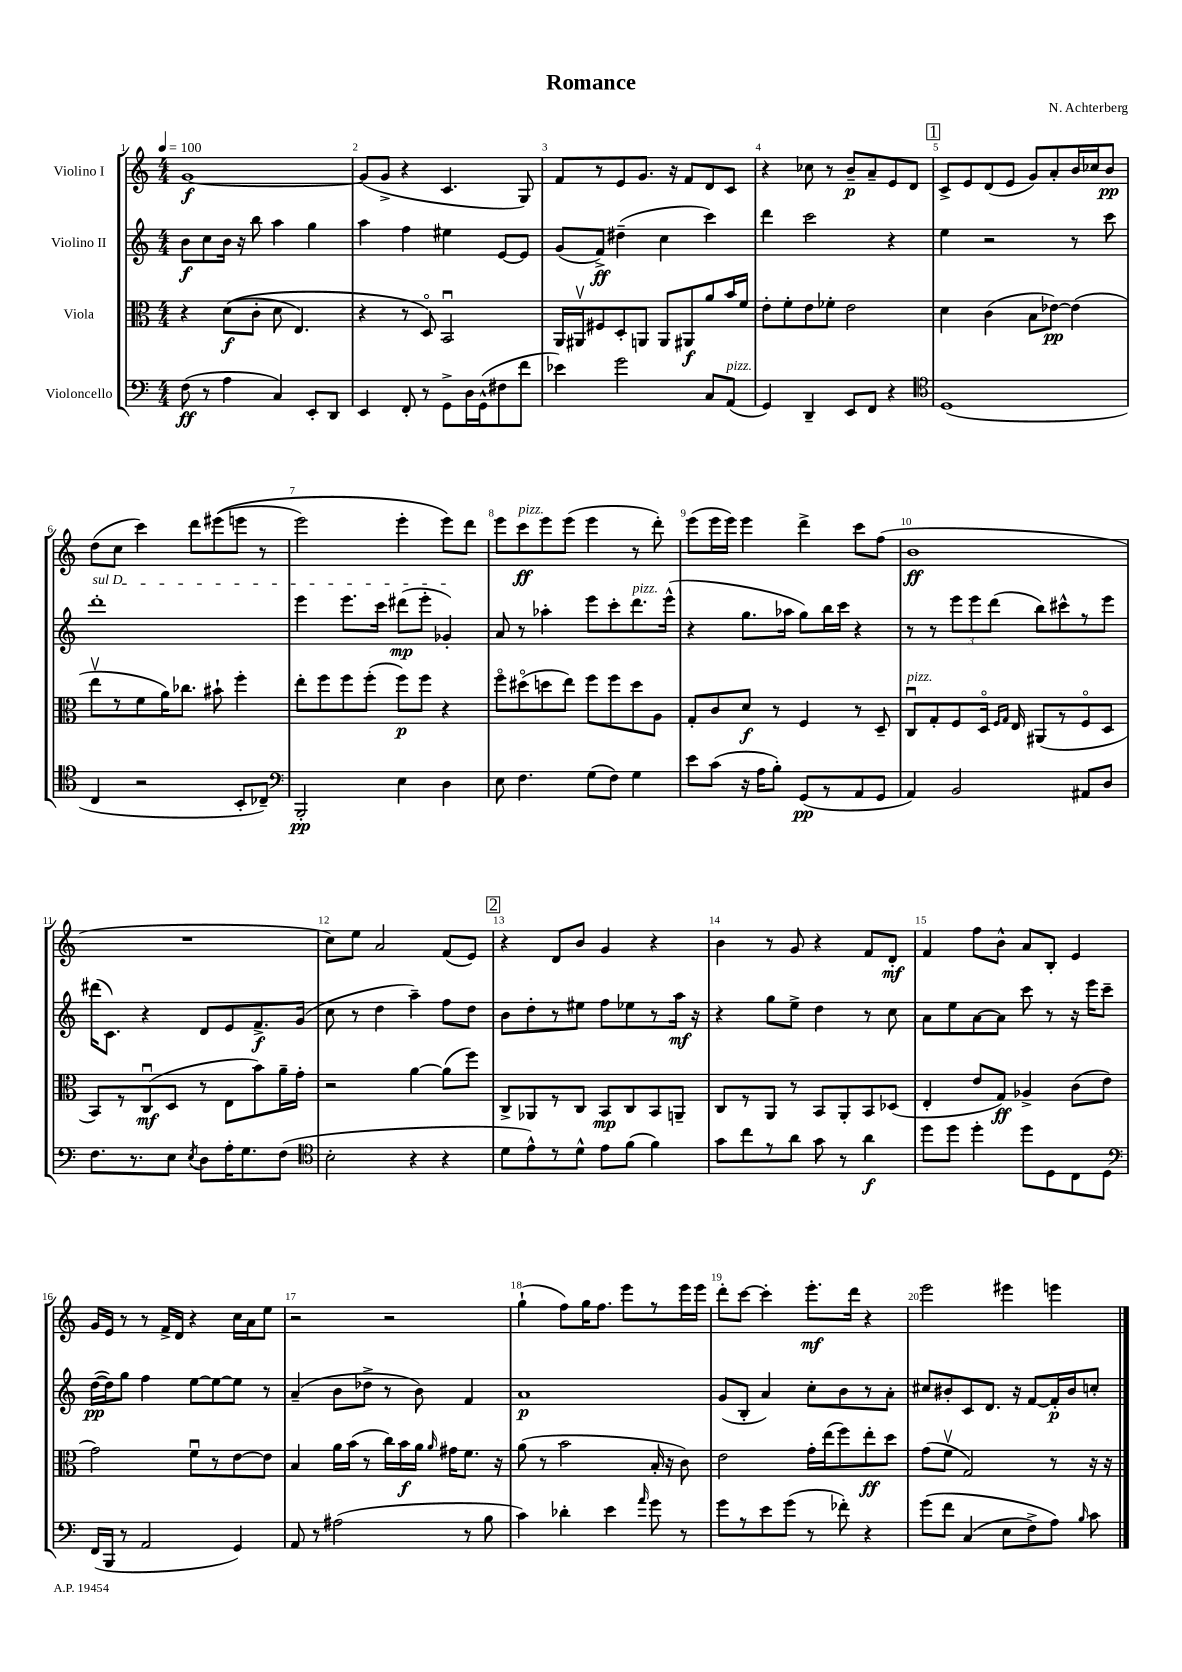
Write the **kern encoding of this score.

**kern	**dynam	**kern	**dynam	**kern	**dynam	**kern	**dynam
*part4	*part4	*part3	*part3	*part2	*part2	*part1	*part1
*staff4	*staff4	*staff3	*staff3	*staff2	*staff2	*staff1	*staff1
*I"Violoncello	*	*I"Viola	*	*I"Violino II	*	*I"Violino I	*
*clefF4	*	*clefC3	*	*clefG2	*	*clefG2	*
*k[]	*	*k[]	*	*k[]	*	*k[]	*
*M4/4	*	*M4/4	*	*M4/4	*	*M4/4	*
*MM100	*	*MM100	*	*MM100	*	*MM100	*
=1	=1	=1	=1	=1	=1	=1	=1
(8F\	ff	4r	.	8b\L	f	[1g	f
8r	.	.	.	8cc\	.	.	.
4A\	.	((8d\L	f	16b\Jk	.	.	.
.	.	.	.	16r	.	.	.
.	.	8c'\J	.	8bb\	.	.	.
4C/)	.	8d\	.	4aa\	.	.	.
.	.	4.E/)	.	.	.	.	.
8EE'/L	.	.	.	4gg\	.	.	.
8DD/J	.	.	.	.	.	.	.
=2	=2	=2	=2	=2	=2	=2	=2
4EE/	.	4r	.	4aa\	.	(8g/L]	.
.	.	.	.	.	.	8g^/J	.
8FF'/	.	8r	.	4ff\	.	4r	.
8r	.	8D/)	.	.	.	.	.
8GG^\L	.	2BBu/	.	4ee#X\	.	4.c/	.
16D\L	.	.	.	.	.	.	.
(16GG^^\J	.	.	.	.	.	.	.
8F#X\	.	.	.	[8e/L	.	.	.
8f\J	.	.	.	8e/J]	.	8G/)	.
=3	=3	=3	=3	=3	=3	=3	=3
4e-X\)	.	16AA/LL	.	(8g/L	.	8f/L	.
.	.	16AA#Xv/J	.	.	.	.	.
.	.	8F#X/	.	8f^/J)	ff	8r	.
2g\	.	8D'/	.	(4dd#X~\	.	8e/	.
.	.	8AAn/J	.	.	.	8.g/J	.
.	.	8AA/L	.	4cc\	.	.	.
.	.	.	.	.	.	16r	.
.	.	8AA#X/	f	.	.	8f/L	.
8C/L	.	8a/	.	4ccc\)	.	8d/	.
!LO:TX:a:i:t=pizz.	!	!	!	!	!	!	!
(8AA/J	.	16b/L	.	.	.	8c/J	.
.	.	16f/JJ	.	.	.	.	.
=4	=4	=4	=4	=4	=4	=4	=4
4GG/)	.	8e'\L	.	4ddd\	.	4r	.
.	.	8f'\	.	.	.	.	.
4DD~/	.	8e\	.	2ccc\	.	8cc-X\	.
.	.	8f-X'\J	.	.	.	8r	.
8EE/L	.	2e\	.	.	.	8b~/L	p
8FF/J	.	.	.	.	.	8a~/	.
4r	.	.	.	4r	.	8e/	.
.	.	.	.	.	.	8d/J	.
!!LO:REH:place=s1:t=1
=5	=5	=5	=5	=5	=5	=5	=5
*clefC4	*	*	*	*	*	*	*
(1D	.	4d\	.	4ee\	.	8c^/L	.
.	.	.	.	.	.	8e/	.
.	.	(4c\	.	2r	.	(8d/	.
.	.	.	.	.	.	8e/J	.
.	.	8B\L	.	.	.	8g/L)	.
.	.	[8e-X\J)	pp	.	.	8a'/	.
.	.	(4e-\]	.	8r	.	16b/L	.
.	.	.	.	.	.	16cc-X/J	.
.	.	.	.	8ccc\	.	8b/J	pp
!!LO:LB:g=z
=6	=6	=6	=6	=6	=6	=6	=6
!	!	!	!	!LO:TX:a:i:t=sul D	!	!	!
4C/	.	8eev\L	.	1ddd'	.	(8dd\L	.
.	.	8r	.	.	.	8cc\J	.
2r	.	8f\	.	.	.	4ccc\)	.
.	.	16a\K)	.	.	.	.	.
.	.	8.cc-X\J	.	.	.	.	.
.	.	.	.	.	.	8ddd\L	.
.	.	8b#X`\	.	.	.	((8eee#X\	.
8BB'/L	.	4ff'\	.	.	.	8eeen\J	.
8C-X~/J)	.	.	.	.	.	8r	.
=7	=7	=7	=7	=7	=7	=7	=7
*clefF4	*	*	*	*	*	*	*
2BBB'/	pp	8ee'\L	.	4eee\	.	2eee\)	.
.	.	8ff\	.	.	.	.	.
.	.	8ff\	.	8.eee\L	.	.	.
.	.	(8ff'\J	.	.	.	.	.
.	.	.	.	16ccc\Jk	.	.	.
4E\	.	8ff\L)	p	(8ddd#X\L	mp	4eee'\	.
.	.	8ff\J	.	8eee'\J	.	.	.
4D\	.	4r	.	4g-X'/)	.	8eee\L)	.
.	.	.	.	.	.	8ddd\J	.
=8	=8	=8	=8	=8	=8	=8	=8
8E\	.	8ff\L	.	8a/	.	8eee\L	.
!	!	!	!	!	!	!LO:TX:a:i:t=pizz.	!
4.F\	.	(8dd#X\	.	8r	.	8ccc\	ff
.	.	8ddn\	.	4aa-X'\	.	8eee\	.
.	.	8ee\J)	.	.	.	(8eee\J	.
(8G\L	.	8ff\L	.	8eee\L	.	4eee\	.
8F\J)	.	8ff\	.	8ccc'\	.	.	.
!	!	!	!	!LO:TX:a:i:t=pizz.	!	!	!
4G\	.	8dd\	.	8.ddd\	.	8r	.
.	.	8A\J	.	.	.	8ddd'\)	.
.	.	.	.	(16eee^^\Jk	.	.	.
=9	=9	=9	=9	=9	=9	=9	=9
8e\L	.	8G'/L	.	4r	.	(8eee\L	.
(8c\J	.	8c/	.	.	.	16eee\L	.
.	.	.	.	.	.	16eee\JJ)	.
16r	.	8d/J	f	8.gg\L	.	4eee\	.
16A\KL	.	.	.	.	.	.	.
8B'\J)	.	8r	.	.	.	.	.
.	.	.	.	16aa-X\Jk	.	.	.
(8GG/L	pp	4F/	.	8gg\L)	.	4ddd^\	.
8r	.	.	.	16bb\L	.	.	.
.	.	.	.	16ccc\JJ	.	.	.
8AA/	.	8r	.	4r	.	8ccc\L	.
8GG/J	.	8D~/	.	.	.	(8ff\J	.
=10	=10	=10	=10	=10	=10	=10	=10
!	!	!LO:TX:a:i:t=pizz.	!	!	!	!	!
4AA/)	.	8Cu/L	.	8r	.	1b	ff
.	.	8G'/	.	8r	.	.	.
2BB/	.	8F/	.	12eee\L	.	.	.
.	.	.	.	12eee\	.	.	.
.	.	16D/Jk	.	.	.	.	.
.	.	.	.	(12ddd\J	.	.	.
.	.	16qqF/LL	.	.	.	.	.
.	.	16qqG/JJ	.	.	.	.	.
.	.	16E/	.	.	.	.	.
.	.	(8AA#X/L	.	8bb\L)	.	.	.
.	.	8r	.	8ccc#X^^\	.	.	.
8AA#X/L	.	8F/	.	8r	.	.	.
8D/J	.	8D/J	.	8eee\J	.	.	.
!!LO:LB:g=z
=11	=11	=11	=11	=11	=11	=11	=11
8.F\L	.	8BB/L)	.	(16ddd#X\KL	.	1r	.
.	.	.	.	8.c\J)	.	.	.
.	.	8r	.	.	.	.	.
8.r	.	.	.	.	.	.	.
.	.	(8Cu/	mf	4r	.	.	.
8E\J	.	8D/J	.	.	.	.	.
8qE/	.	.	.	.	.	.	.
8D\L	.	8r	.	8d/L	.	.	.
16A'\K	.	8E\L	.	8e/	.	.	.
8.G\	.	.	.	.	.	.	.
.	.	8b\)	.	8.f^/	f	.	.
(8F\J	.	16a~\L	.	.	.	.	.
.	.	16g'\JJ	.	(16g/Jk	.	.	.
=12	=12	=12	=12	=12	=12	=12	=12
*clefC4	*	*	*	*	*	*	*
2B'\	.	2r	.	8cc\	.	8cc\L)	.
.	.	.	.	8r	.	8ee\J	.
.	.	.	.	4dd\	.	2a/	.
4r	.	[4a\	.	4aa~\)	.	.	.
4r	.	(8a\L]	.	8ff\L	.	(8f/L	.
.	.	8ff\J)	.	8dd\J	.	8e/J)	.
!!LO:REH:place=s1:t=2
=13	=13	=13	=13	=13	=13	=13	=13
8d\L	.	8C^/L	.	8b\L	.	4r	.
8e^^\)	.	8AA-X/	.	8dd'\	.	.	.
8r	.	8r	.	8r	.	8d/L	.
8d^^\J	.	8C/J	.	8ee#X\J	.	8b/J	.
8e\L	.	8BB/L	mp	8ff\L	.	4g/	.
(8f\J	.	8C/	.	8ee-X\	.	.	.
4f\)	.	8BB/	.	8r	.	4r	.
.	.	8AAn~/J	.	16aa\Jk	mf	.	.
.	.	.	.	16r	.	.	.
=14	=14	=14	=14	=14	=14	=14	=14
8g\L	.	8C/L	.	4r	.	4b\	.
8cc\	.	8r	.	.	.	.	.
8r	.	8AA/J	.	8gg\L	.	8r	.
8a\J	.	8r	.	8ee^\J	.	8g/	.
8g\	.	8BB/L	.	4dd\	.	4r	.
8r	.	8AA'/	.	.	.	.	.
4a\	f	8BB/	.	8r	.	8f/L	.
.	.	(8D-X/J	.	8cc\	.	8d'/J	mf
=15	=15	=15	=15	=15	=15	=15	=15
8dd\L	.	4E'/	.	8a\L	.	4f/	.
8dd\J	.	.	.	8ee\	.	.	.
4dd'\	.	8e/L	.	[8a\	.	8ff\L	.
.	.	8G/J)	ff	8a\J]	.	8b^^\J	.
8dd\L	.	4A-X^/	.	8ccc\	.	8a/L	.
8D\	.	.	.	8r	.	8B'/J	.
8C\	.	(8c\L	.	16r	.	4e/	.
.	.	.	.	16eee\KL	.	.	.
8D\J	.	8e\J	.	8ccc~\J	.	.	.
!!LO:LB:g=z
=16	=16	=16	=16	=16	=16	=16	=16
*clefF4	*	*	*	*	*	*	*
(16FF/LL	.	2g\)	.	([16dd\LL	pp	16g/LL	.
16BBB/JJ	.	.	.	16dd\J])	.	16e/JJ	.
8r	.	.	.	8gg\J	.	8r	.
2AA/	.	.	.	4ff\	.	8r	.
.	.	.	.	.	.	16f^/LL	.
.	.	.	.	.	.	16d/JJ	.
.	.	8fu\L	.	[8ee\L	.	4r	.
.	.	8r	.	8ee\_	.	.	.
4GG/)	.	[8e\	.	8ee\J]	.	16cc\LL	.
.	.	.	.	.	.	16a\J	.
.	.	8e\J]	.	8r	.	8ee\J	.
=17	=17	=17	=17	=17	=17	=17	=17
8AA/	.	4B/	.	(4a~/	.	2r	.
8r	.	.	.	.	.	.	.
(2A#X\	.	16a\LL	.	8b\L	.	.	.
.	.	(16b\JJ	.	.	.	.	.
.	.	8r	.	8dd-X^\J	.	.	.
.	.	16cc\LL)	.	8r	.	2r	.
.	.	16b\	f	.	.	.	.
.	.	16a\JJ	.	8b\)	.	.	.
.	.	16qqa/	.	.	.	.	.
.	.	16g#X\KL	.	.	.	.	.
8r	.	8.f\J	.	4f/	.	.	.
8B\	.	.	.	.	.	.	.
.	.	16r	.	.	.	.	.
=18	=18	=18	=18	=18	=18	=18	=18
4c\)	.	(8a\	.	1a	p	(4gg`\	.
.	.	8r	.	.	.	.	.
4d-X'\	.	2b\	.	.	.	8ff\L)	.
.	.	.	.	.	.	16gg\K	.
.	.	.	.	.	.	8.ff\J	.
4e\	.	.	.	.	.	.	.
.	.	.	.	.	.	8eee\L	.
16qqa/	.	.	.	.	.	.	.
8g\	.	16B'/	.	.	.	8r	.
.	.	16r	.	.	.	.	.
8r	.	8c\)	.	.	.	16eee\L	.
.	.	.	.	.	.	16eee\JJ	.
=19	=19	=19	=19	=19	=19	=19	=19
8g\L	.	2e\	.	(8g/L	.	8ddd'\L	.
8r	.	.	.	8B'/J	.	[8ccc\J	.
8e\	.	.	.	4a/)	.	4ccc'\]	.
(8g\J	.	.	.	.	.	.	.
8r	.	16g'\LL	.	8cc'\L	.	8.eee'\L	mf
.	.	(16ee\J	.	.	.	.	.
8f-X'\)	.	8ff\)	.	8b\	.	.	.
.	.	.	.	.	.	16ddd\Jk	.
4r	.	8ee'\	ff	8r	.	4r	.
.	.	8dd\J	.	8a'\J	.	.	.
=20	=20	=20	=20	=20	=20	=20	=20
(8g\L	.	(8g\L	.	8cc#X/L	.	2eee\	.
8f\J	.	8fv\J	.	8b#X'/	.	.	.
(4C/	.	2G/)	.	8c/	.	.	.
.	.	.	.	8.d/J	.	.	.
8E\L	.	.	.	.	.	4eee#X\	.
.	.	.	.	16r	.	.	.
8F^\)	.	.	.	[8f/L	.	.	.
8A\J)	.	8r	.	16f'/L]	p	4eeen\	.
.	.	.	.	16b#/J	.	.	.
16qqB/	.	.	.	.	.	.	.
8c\	.	16r	.	8ccn'/J	.	.	.
.	.	16r	.	.	.	.	.
==	==	==	==	==	==	==	==
*-	*-	*-	*-	*-	*-	*-	*-
